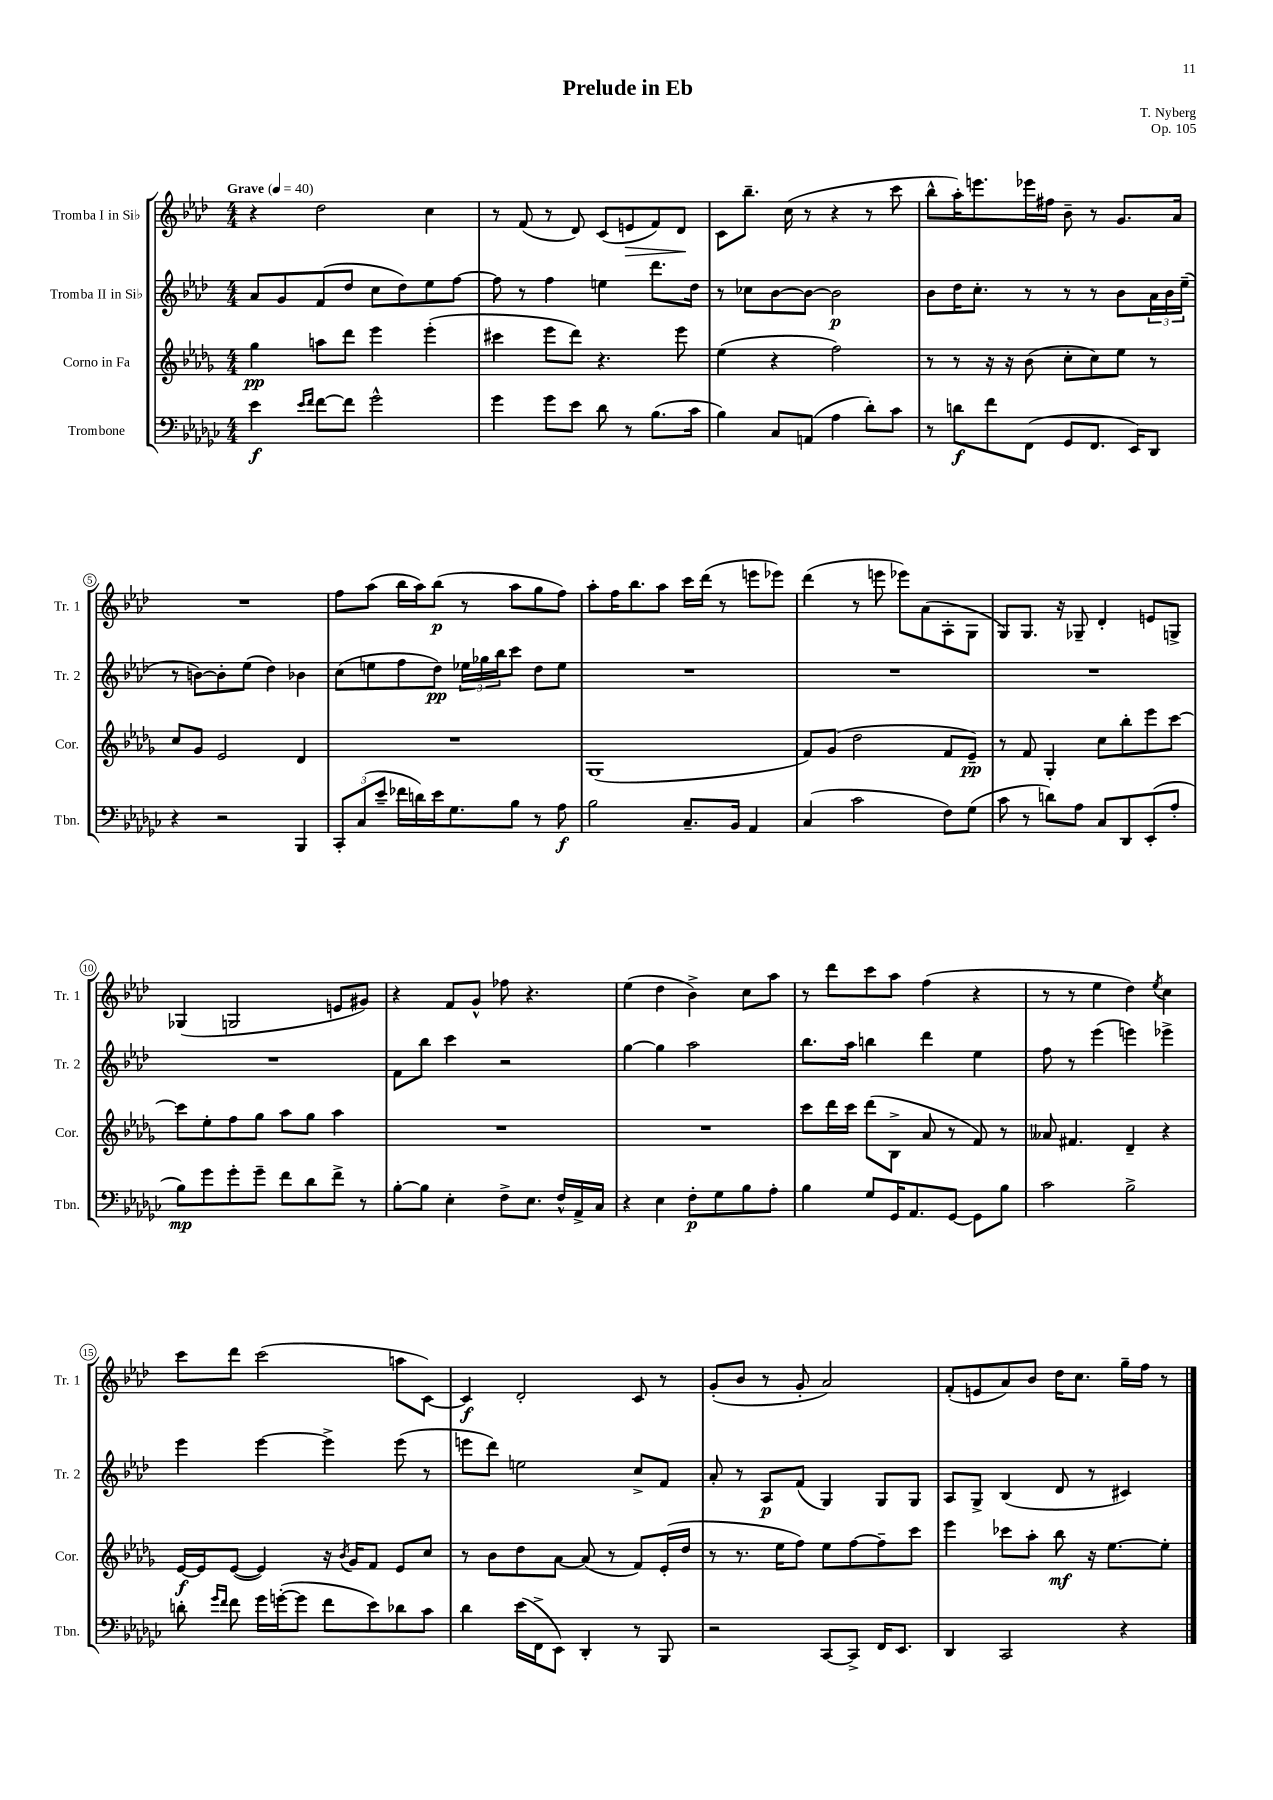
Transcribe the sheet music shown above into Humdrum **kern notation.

**kern	**kern	**kern	**kern
*staff4	*staff3	*staff2	*staff1
*clefF4	*clefG2	*clefG2	*clefG2
*k[b-e-a-d-g-c-]	*k[b-e-a-d-g-]	*k[b-e-a-d-]	*k[b-e-a-d-]
*M4/4	*M4/4	*M4/4	*M4/4
*MM40	*MM40	*MM40	*MM40
4e-	4gg-	8a-	4r
.	.	8g	.
16qqe-	.	.	.
16qqf	.	.	.
[8f	8aa	(8f	2dd-
8f]	8ddd-	8dd-	.
2g-^^	4eee-	8cc	.
.	.	8dd-)	.
.	(4eee-'	8ee-	4cc
.	.	[8ff	.
=	=	=	=
4g-	4ccc#	8ff]	8r
.	.	8r	(8f
8g-	8eee-	4ff	8r
8e-	8ddd-)	.	8d-)
8d-	4.r	4ee	(8c
8r	.	.	8e
(8.B-	.	8.ddd-	8f)
.	8eee-	.	8d-
16c-	.	16dd-	.
=	=	=	=
4B-)	(4ee-	8r	8c
.	.	8cc-	8.bb-~
8C-	4r	[8b-	.
.	.	.	(16cc
(8AA	.	8b-_	8r
4A-	2ff)	2b-]	4r
8d-')	.	.	8r
8c-	.	.	8ccc
=	=	=	=
8r	8r	8b-	8bb-^^
8d	8r	16dd-	16aa-')
.	.	8.cc'	8.eee
8f	16r	.	.
.	16r	.	.
(8FF	(8b-	8r	16eee-
.	.	.	16ff#
8GG-	8cc'	8r	8b-~
8.FF	8cc)	8r	8r
.	8ee-	8b-	8.g
16EE-)	.	.	.
8DD-	8r	24a-	.
.	.	24b-	.
.	.	.	16a-
.	.	(24ee-~	.
=	=	=	=
4r	8cc	8r	1r
.	8g-	[8b)	.
2r	2e-	8b']	.
.	.	(8ee-	.
.	.	4dd-)	.
4BBB-	4d-	4b-	.
=	=	=	=
12CC-'	1r	(8cc	8ff
(12C-	.	.	.
.	.	8ee	(8aa-
12e-~	.	.	.
16f-	.	8ff	16bb-
16d)	.	.	16aa-)
16e-	.	8dd-)	(8bb-
8.G-	.	.	.
.	.	24ee-	8r
.	.	24gg-	.
.	.	24bb-	.
8B-	.	8ccc	8aa-
8r	.	8dd-	8gg
8A-	.	8ee-	8ff)
=	=	=	=
2B-	(1G-	1r	8aa-'
.	.	.	16ff
.	.	.	8.bb-
.	.	.	8aa-
8.C-~	.	.	16ccc
.	.	.	(16ddd-
.	.	.	8r
16BB-	.	.	.
4AA-	.	.	8eee
.	.	.	8eee-)
=	=	=	=
(4C-	8f)	1r	(4ddd-
.	(8g-	.	.
2c-	2dd-	.	8r
.	.	.	8eee
.	.	.	8eee-)
.	.	.	(8a-
8F)	8f	.	8A-'
(8G-	8e-~)	.	8G
=	=	=	=
8c-	8r	1r	8G)
8r	8f	.	8.G
8d)	4G-'	.	.
.	.	.	16r
8A-	.	.	8G-~
8C-	8cc	.	4d-'
8DD-	8bb-'	.	.
(8EE-'	8eee-	.	8e
8A-'	[8ccc	.	8G^
=	=	=	=
8B-)	8ccc]	1r	(4G-
8g-	8ee-'	.	.
8g-'	8ff	.	2G
8g-~	8gg-	.	.
8f	8aa-	.	.
8d-	8gg-	.	.
8f^	4aa-	.	8e
8r	.	.	8g#)
=	=	=	=
[8B-'	1r	8f	4r
8B-]	.	8bb-	.
4E-'	.	4ccc	8f
.	.	.	8g^^
8F^	.	2r	8ff-
8.E-	.	.	4.r
16F^^	.	.	.
16AA-^	.	.	.
16C-	.	.	.
=	=	=	=
4r	1r	[4gg	(4ee-
4E-	.	4gg]	4dd-
8F'	.	2aa-	4b-^)
8G-	.	.	.
8B-	.	.	8cc
8A-'	.	.	8aa-
=	=	=	=
4B-	8ccc	8.bb-	8r
.	16ddd-	.	8ddd-
.	16ccc	16aa-	.
8G-	(8ddd-	4bb	8ccc
16GG-	8B-^	.	8aa-
8.AA-	.	.	.
.	8a-	4ddd-	(4ff
[8GG-	8r	.	.
8GG-]	8f)	4ee-	4r
8B-	8r	.	.
=	=	=	=
2c-	8a--	8ff	8r
.	4.f#	8r	8r
.	.	(4eee-	4ee-
2B-^	4d-~	4eee)	4dd-)
.	.	.	8qee-
.	4r	4eee-^	4cc
=	=	=	=
8d'	[16e-	4eee-	8ccc
.	16e-]	.	.
16qqg-	.	.	.
16qqf	.	.	.
8f	([8e-	.	8ddd-
16g-	4e-])	[4eee-	(2ccc
([16g'	.	.	.
8g]	.	.	.
8f	16r	4eee-^]	.
.	8qb-	.	.
.	16g-	.	.
8e-)	8f	.	.
8d-	8e-	(8eee-	8aa
8c-	8cc	8r	[8c)
=	=	=	=
4d-	8r	8eee	4c]
.	8b-	8ddd-)	.
(16e-	8dd-	2ee	2d-'
16FF^	.	.	.
8EE-)	[8a-	.	.
4DD-'	(8a-]	.	.
.	8r	.	.
8r	8f)	8cc^	8c
8BBB-	(16e-'	8f	8r
.	16dd-	.	.
=	=	=	=
2r	8r	8a-'	(8g'
.	8.r	8r	8b-
.	.	8A-	8r
.	16ee-	.	.
.	8ff)	(8f	8g'
[8CC-	8ee-	4G)	2a-)
8CC-^]	[8ff	.	.
16FF	8ff~]	8G	.
8.EE-	.	.	.
.	8ccc	8G	.
=	=	=	=
4DD-	4eee-	8A-	(8f'
.	.	8G^	8e
2CC-	8ccc-	(4B-	8a-)
.	8aa-'	.	8b-
.	8bb-	8d-	16dd-
.	.	.	8.cc
.	16r	8r	.
.	[8.ee-	.	.
4r	.	4c#)	16gg~
.	.	.	16ff
.	8ee-']	.	8r
==	==	==	==
*-	*-	*-	*-
